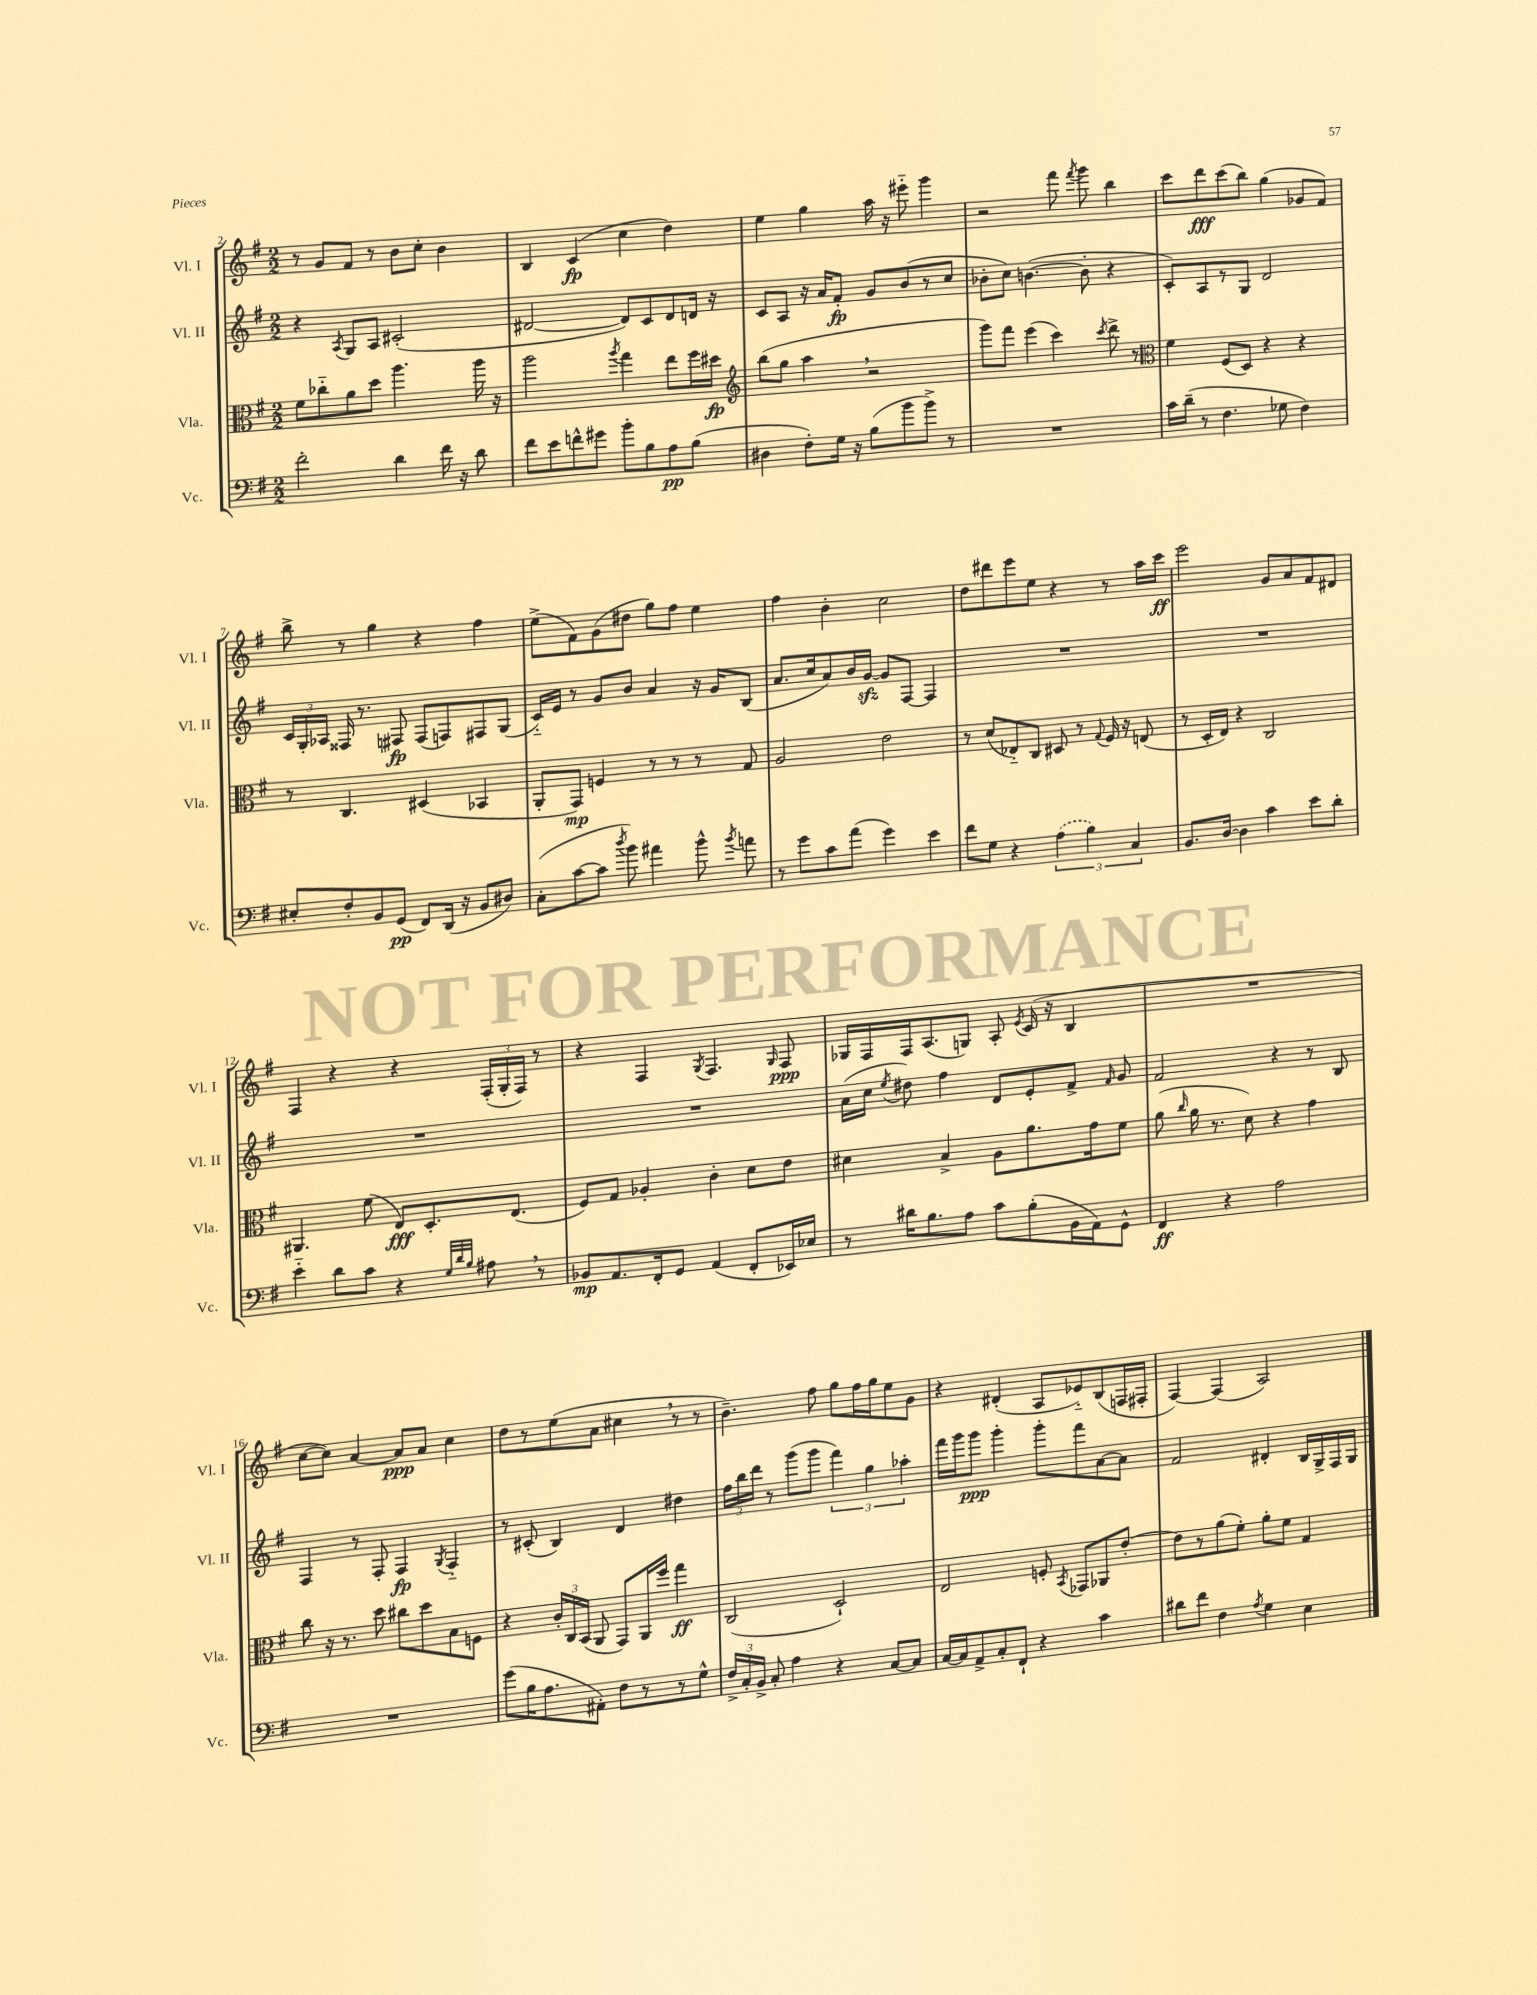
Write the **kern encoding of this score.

**kern	**kern	**kern	**kern
*staff4	*staff3	*staff2	*staff1
*clefF4	*clefC3	*clefG2	*clefG2
*k[f#]	*k[f#]	*k[f#]	*k[f#]
*M2/2	*M2/2	*M2/2	*M2/2
2f#'\	8f#\L	4r	8r
.	8cc-'~\	.	8g/L
.	.	8qA/	.
.	8a\	8G/L	8f#/J
.	8dd\J	8A/J	8r
4d\	4.aa\	(2c#'/	8b\L
.	.	.	8cc'\J
16f#\	.	.	4b\
16r	.	.	.
8d\	16aa\	.	.
.	16r	.	.
=	=	=	=
8f#\L	2aa\	[2d#/	4B/
8e\	.	.	.
8f^^\	.	.	(4c/
8g#\J	.	.	.
.	8qaa/	.	.
8b'\L	4gg\	8d#/]L)	4cc\
8B\	.	8c/	.
8A\	8ee\L	8d#/	4dd\)
(8B\J	16ff#\L	16d/Jk	.
.	16dd#\JJ	16r	.
=	=	=	=
*	*clefG2	*	*
4D#\	(8bb\L	8c/L	4ee\
.	8gg\J	8A/J	.
8F#'\L)	4aa\	16r	4gg\
.	.	16a/LK	.
16G\Jk	.	8f#'/J	.
16r	.	.	.
(8B\L	2r	8g/L	16aa\
.	.	.	16r
8b\	.	(8b/	8eee#'~\
8b^\J)	.	8r	4ggg\
8r	.	8cc/J	.
=	=	=	=
1r	8ggg\L)	8b-'\L	2r
.	8fff#\J	8cc\J)	.
.	(4eee\	([4.b\	.
.	4ccc\)	.	8fff#\
.	.	.	8qfff#/
.	.	8b'\]	8ggg\
.	8qccc/	.	.
.	8ddd^\	4r	4bb\
.	8r	.	.
=	=	=	=
*	*clefC3	*	*
16c\LL	4f#\	8c'/L)	8ccc\L
(16d~\JJ	.	.	.
8r	.	8A/	8ddd\
4.F#\	(8F#/L	8r	(8ccc\
.	8D/J)	8G/J	8bb\J)
.	4r	2d/	(4gg\
8G-\	.	.	.
4F#\)	4r	.	8g-/L
.	.	.	8f#/J)
=	=	=	=
8E#'/L	8r	24c/LL	8bb^\
.	.	24G'/	.
.	.	24A-/JJ	.
8F#'/	4.C/	16F##/	8r
.	.	8.r	.
8BB/	.	.	4gg\
(8GG/J	.	8F#/	.
8FF#/L)	(4D#/	(8F#/L	4r
(16DD/Jk	.	8F/)	.
16r	.	.	.
8BB/L	4BB-/	8F#/	4ff#\
8D#/J)	.	(8G/J	.
=	=	=	=
(8C'\L	8AA'/L	16c'~/LL)	(8ee^\L
.	.	16e/JJ	.
[8c\	8GG/J)	8r	8f#\)
8c\]J	4F/	8g/L	(8g\
8qdd/	.	.	.
8b\)	.	8b/J	8dd#\J
4a#\	8r	4a/	8gg\L)
.	8r	.	8ff#\J
8b^^\	8r	16r	4ee\
.	.	16g/LK	.
8qb/	.	.	.
8a\	8G/	(8B/J	.
=	=	=	=
8r	2A/	8.a/L	4ff#\
8g\L	.	.	.
.	.	16cc/k	.
8c\	.	8a/)	4b'\
(8a\J	.	16b/L	.
.	.	[16g/JJ	.
4g\)	2e\	8g/]L	2cc\
.	.	[8F#/J	.
4e\	.	4F#/]	.
=	=	=	=
8f#\L	8r	1r	8dd\L
8G\J	(8d/L	.	8ddd#\
4r	8E-'~/)	.	8eee\
.	8C/J	.	8ee\J
(6A\	8D#/	.	4r
.	8r	.	.
6B\)	.	.	.
.	8qqG/	.	.
.	16F#/	.	8r
.	16r	.	.
6C/	.	.	.
.	(8E/	.	16aa\LL
.	.	.	16ccc\JJ
=	=	=	=
8.BB/L	8r	1r	2eee\
.	16D'/LL	.	.
[16D/Jk	16E/JJ)	.	.
4D\]	4r	.	.
4c\	2C/	.	8g/L
.	.	.	8a/
8e\L	.	.	8f#/
8d'\J	.	.	8d#/J
=	=	=	=
4e'~\	4.AA#/	1r	4F#/
8d\L	.	.	4r
8c\J	(8f#\	.	.
4r	8E/L)	.	4r
.	8.D'/	.	.
32qqG/LLL	.	.	.
32qqd/	.	.	.
32qqB/JJJ	.	.	.
8A#\	.	.	(24F#'/LL
.	.	.	24G'/
.	(8.E/J	.	.
.	.	.	24F#/JJ)
8r	.	.	8r
=	=	=	=
8BB-/L	8F#/L)	1r	4r
8.AA/	8G/J	.	.
.	4A-'/	.	4F#/
16FF#'/k	.	.	.
8GG/J	.	.	.
.	.	.	8qG/
(4AA/	4c'\	.	4.F#/
8FF#'/L	8d\L	.	.
.	.	.	16qqG/
16EE-/L)	8e\J	.	8F#/
16E-/JJ	.	.	.
=	=	=	=
8r	4d#\	(16a\LL	16G-/LL
.	.	16cc\JJ	16F#/
.	.	8qee/	.
16d#\LK	.	8dd#\)	16F#/J
8.B\	.	.	(8.A/
.	4B^/	4ff#\	.
8A\J	.	.	8G/J)
8c\L	8A\L	8d/L	8A'/
.	.	.	8qe/
(8B'\	8.a\	8e'/	(16c/
.	.	.	16r
16BB\L	.	8f#^/J	4B/
16AA\J)	16g\k	.	.
.	.	16qqf#/	.
8GG^^\J	8f#\J	8g/	.
=	=	=	=
4FF#/	(8a\	2f#/	1r
.	16qqcc/	.	.
.	16a\	.	.
.	8.r	.	.
4r	.	.	.
.	8d\)	.	.
2A\	4r	4r	.
.	4g\	8r	.
.	.	8B/	.
=	=	=	=
1r	8cc\	4F#/	[8cc\L
.	16r	.	8cc\]J)
.	8.r	.	.
.	.	8r	[4a/
.	8dd\	8F#'/	.
.	8cc#\L	4F#/	8a/]L
.	8dd\	.	8a/J
.	.	8qG/	.
.	8B\	4F#'~/	4cc\
.	8F\J	.	.
=	=	=	=
(8g\L	4r	8r	8dd\L
16B\K	.	(8c#'/	8r
8.A\	.	.	.
.	24c'/LL	4B/)	(8ee\
.	24C/	.	.
.	(24BB/JJ	.	.
8AA#'\J)	8AA/	.	8a\J
8F#\L	8GG/L)	4d/	4cc#\
8r	16AA/L	.	.
.	16ff#/JJ	.	.
8r	4gg\	4dd#\	8r
8G^^\J	.	.	8r
=	=	=	=
24F#^/LL	(2C/	24ff#\LL	4.b~\)
24C'/	.	24bb\	.
24BB^/JJ	.	24ddd\JJ	.
8C'/	.	8r	.
4A\	.	(8ggg\L	.
.	.	8ggg\J	8ff#\
4r	2D`/)	6fff#\)	8gg\L
.	.	.	16ff#\L
.	.	6gg\	.
.	.	.	16gg\J
[8C/L	.	.	8ee\
.	.	6aa-'\	.
8C/]J	.	.	8g\J
=	=	=	=
[16C/LL	2E/	16fff#\LL	4r
16C/]J	.	16ggg\J	.
8AA^/	.	8ggg\J	.
8C'/	.	4ggg'\	(4d#'/
8FF#`/J	.	.	.
4r	8F'/	8ggg'\L	8A/L
.	8qBB/	.	.
.	8GG-/L	8fff#\	8e-'~/)
4c\	8AA-/	[8a\	(8B/
.	[8e'/J	8a\]J	16F/L
.	.	.	16F#'/JJ
=	=	=	=
8d#\L	8e\]L	2f#/	[4F#/)
8f#\J	8r	.	.
4F#\	(8a\	.	(4F#/]
.	8f#'\J)	.	.
8qA/	.	.	.
4G\	8a'\L	4d#'/	2A/)
.	8f#\J	.	.
4E\	4G/	16B/LL	.
.	.	16G^/	.
.	.	16F#/	.
.	.	16G/JJ	.
==	==	==	==
*-	*-	*-	*-
